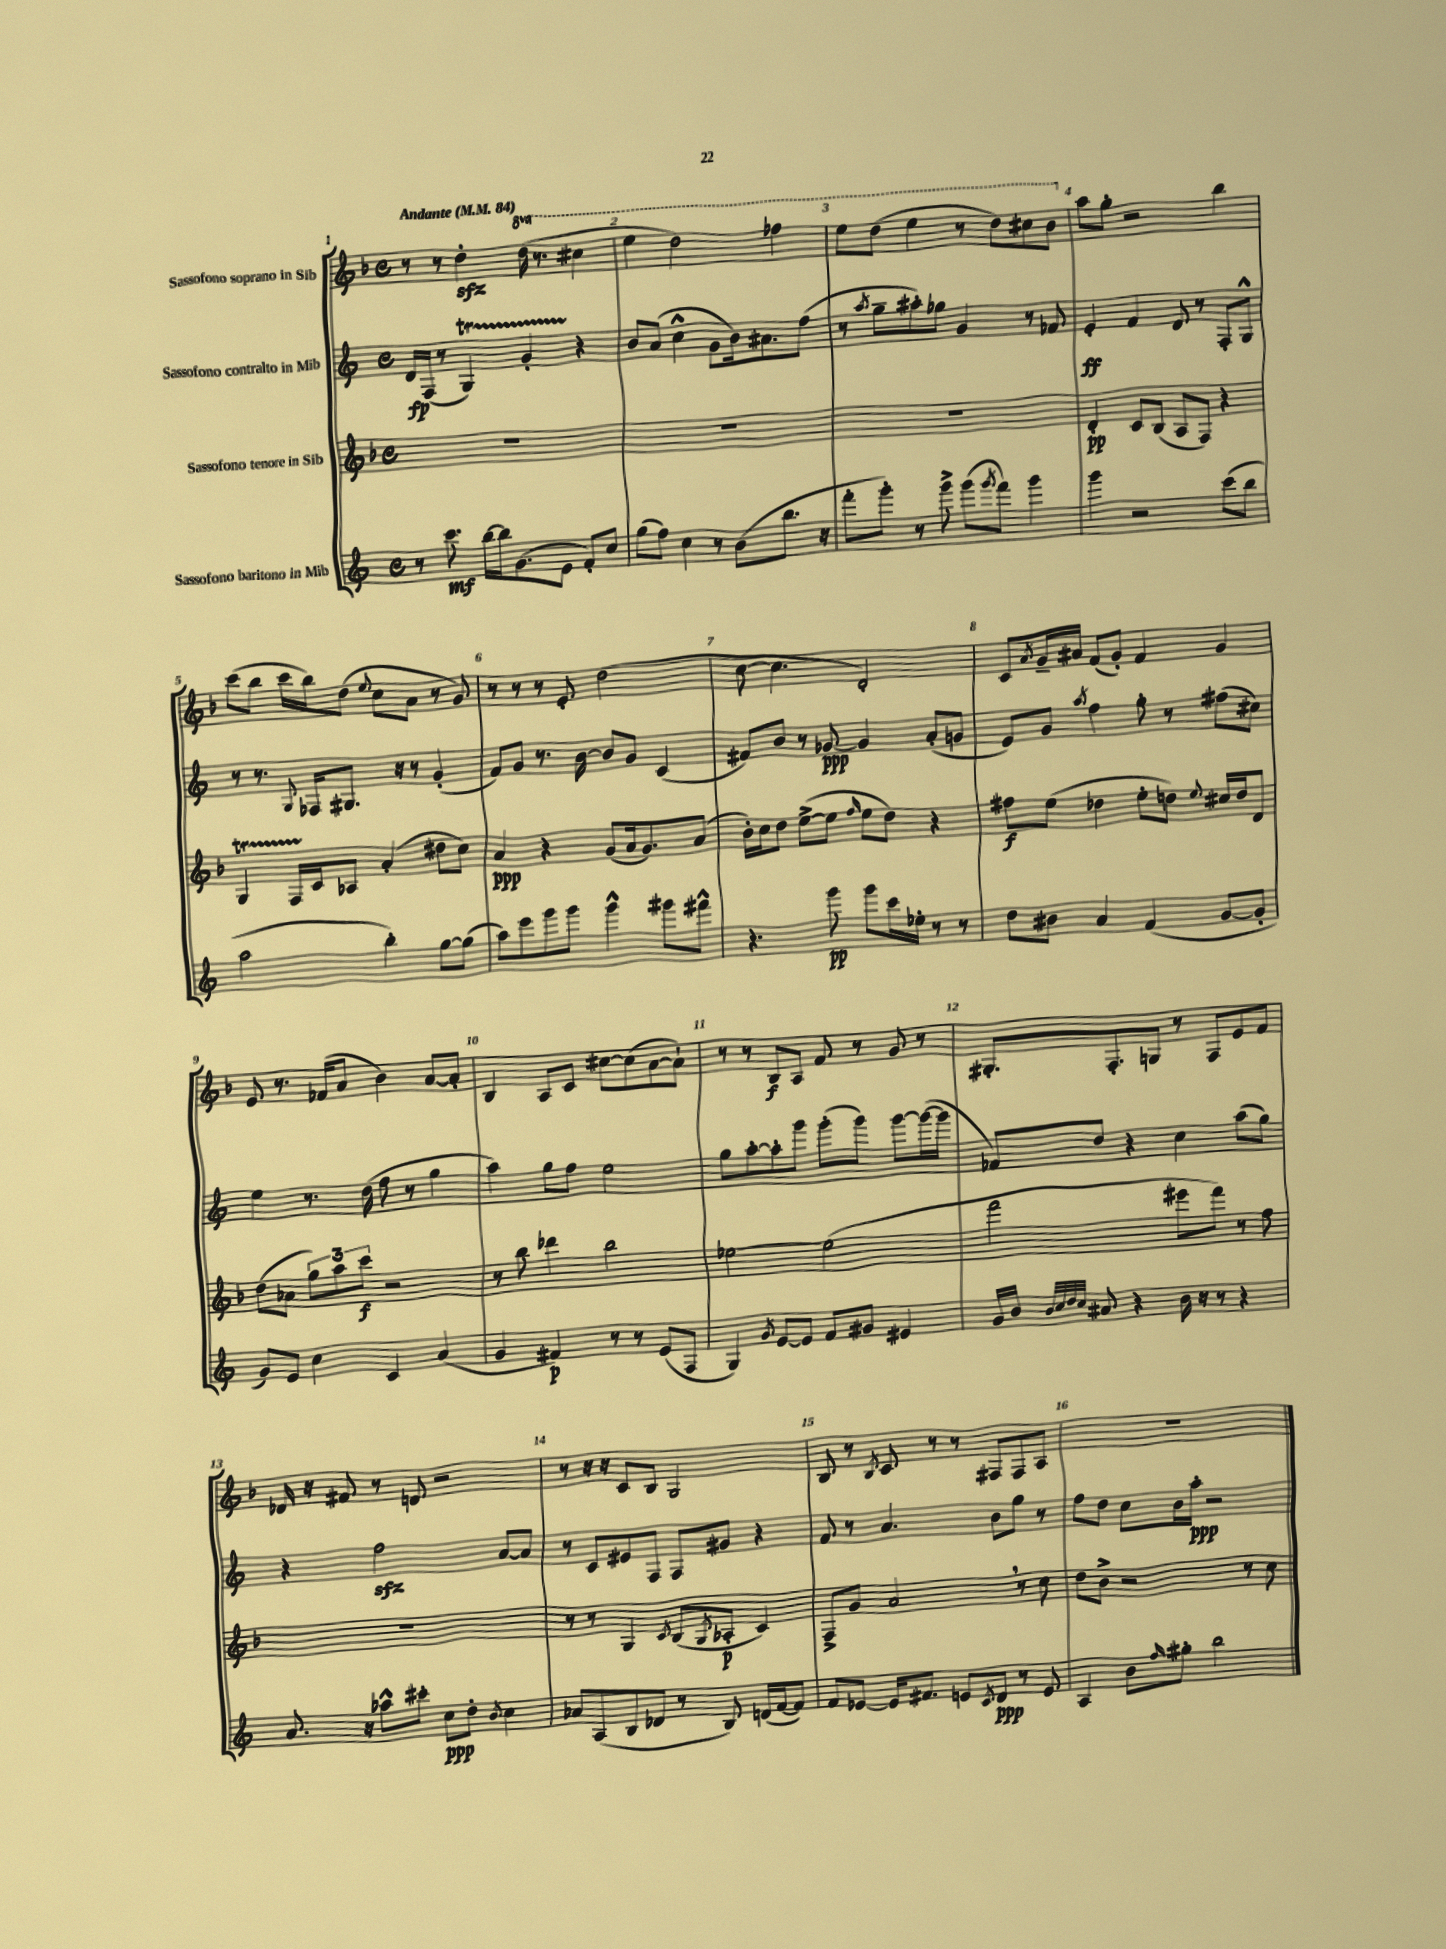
<<
\new StaffGroup <<
\new Staff = "s0" \with { instrumentName = "Sassofono soprano in Sib" } {
    \clef treble \key f \major \defaultTimeSignature \time 4/4 \set Staff.ottavationMarkups = #ottavation-simple-ordinals \tempo "Andante" 4 = 84
    r8 r8 d''4-.\sfz \ottava #1 d'''16( r8. cis'''4 |
    e'''4 d'''2) fes'''4 |
    e'''8 d'''8( e'''4 r8 d'''8) cis'''8 bes''8 \ottava #0 |
    a''8 g''8-. r2 bes''4 |
    c'''8( bes''8 c'''16 bes''16) d''8( \appoggiatura { e''8 } c''8 a'8 r8 g'8) |
    r8 r8 r8 e'8-. d''2( |
    c''8~ c''4. d'2-.) |
    c'8 \acciaccatura { a'8 } g'16-- ais'16 f'8( g'8-.) f'4 g'4 |
    e'8 r8. fes'16( a'8 bes'4) a'8~ a'8-. |
    bes4 a8 c'8 cis''8~ cis''8( a'8~ a'8-!) |
    r8 r8 bes8\f a8 f'8 r8 g'8 r8 |
    gis8.-. f8.-. g8 r8 f8 e'8 f'8 |
    des'16 r16 fis'8 r8 d'8 r2 |
    r8 r16 r16 c'8 bes8 g2 |
    bes8 r8 \acciaccatura { bes8 } c'8 r8 r8 fis8 fis8 a8 |
    R1 \bar "|." |
}
\new Staff = "s1" \with { instrumentName = "Sassofono contralto in Mib" } {
    \clef treble \key c \major \defaultTimeSignature \time 4/4
    d'16\fp f16( r8 g4\startTrillSpan) g'4-. r4\stopTrillSpan |
    b'8 a'8( c''4-^ g'8 b'16) ais'8. f''8( |
    r8 \acciaccatura { a''8 } g''8-- ais''8-.) ges''8 g'4 r8 fes'8 |
    e'4-.\ff f'4 d'8 r8 f8-. g8-^ |
    r8 r8. \appoggiatura { g8 } fes16 gis8. r16 r8 g'4-.( |
    f'8) g'8 r8. b'16~ b'8 g'8 c'4( |
    fis'8) b'8 r8 ges'8~\ppp ges'4 a'8-.( g'8 |
    e'8) g'8 \acciaccatura { a''8 } f''4 g''8-. r8 fis''8( cis''8) |
    e''4 r8. d''16( f''8 r8 g''4 |
    a''4) g''8 f''8 e''2 |
    g''8 a''8~-. a''8-. g'''8 g'''8-.( g'''8) g'''8~ g'''16~( g'''16 |
    fes'8) d''8 r4 c''4 a''8( g''8) |
    r4 f''2\sfz a'8~ a'8 |
    r8 c'8 eis'8 f8 f8 gis'8 r4 |
    f'8 r8 a'4. b'8 g''8 r8 |
    f''8 d''8 c''8 b'16 a''16-.\ppp r2 \bar "|." |
}
\new Staff = "s2" \with { instrumentName = "Sassofono tenore in Sib" } {
    \clef treble \key f \major \defaultTimeSignature \time 4/4
    R1 |
    R1 |
    R1 |
    d'4-.\pp c'8 bes8( a8 f8) r4 |
    g4\startTrillSpan f16 c'16\stopTrillSpan aes8 a'4-.( dis''8 c''8) |
    a'4\ppp r4 g'8( a'16 g'8.) a'8( |
    bes'16-.) c''16 d''8 e''8~->( e''8 \grace { f''16 } e''8 d''8) r4 |
    fis''8\f e''8( des''4 e''8-. d''8) \appoggiatura { e''8 } cis''16 d''16 d'8 |
    d''8( aes'8 \tuplet 3/2 { g''8) a''8 c'''8\f } r2 |
    r8 bes''8 des'''4 bes''2 |
    ees''2~ ees''2( |
    f'''2 eis'''8 f'''8) r8 f''8 |
    R1 |
    r8 r8 g4 \acciaccatura { c'8 } bes8( \acciaccatura { g8 } aes8-.\p c'4) |
    f8-> g'8 a'2 \breathe r8 c''8 |
    d''8 bes'8-> r2 r8 c''8 \bar "|." |
}
\new Staff = "s3" \with { instrumentName = "Sassofono baritono in Mib" } {
    \clef treble \key c \major \defaultTimeSignature \time 4/4
    r8 c'''8.\mf b''16~ b''16 g'8.( e'8 f'8-.) c''8 |
    g''8( f''8) c''4 r8 b'8( b''8. r16 |
    f'''8-. g'''8-.) r8 g'''8-> g'''8( \acciaccatura { g'''8 } f'''8) g'''4 |
    g'''4 r2 c'''8( b''8 |
    a''2 b''4-.) g''8~ g''8( |
    a''8) e'''8 g'''8 g'''8 g'''4-^ gis'''8 fis'''8-^ |
    r4. g'''8\pp g'''8 c'''16 ees''16-. r8 r8 |
    d''8 bis'8 a'4 f'4( g'8~ g'8-. |
    g'8) e'8 c''4 c'4 a'4( |
    g'4 fis'4\p) r8 r8 e'8( f8 |
    g4) \acciaccatura { g'8 } e'8~ e'8 f'8 gis'8 eis'4 |
    g'16 b'16 \grace { b'32 c''32 d''32 c''32 } ais'8 r4 b'16 r16 r8 r4 |
    a'8. r16 aes''8-^ cis'''8-. c''8\ppp d''8-. \acciaccatura { b'8 } c''4 |
    aes'8 a8( b8 des'8 r8 b8) d'16( f'16~ f'8) |
    f'8 ees'8~ ees'16 fis'8. e'8 \acciaccatura { c'8 } d'8\ppp r8 e'8 |
    a4 b'8 \grace { f''16 } gis''8-. b''2 \bar "|." |
}
>>
>>
\layout { \context { \Score \override BarNumber.break-visibility = ##(#f #t #t) barNumberVisibility = #all-bar-numbers-visible } }
